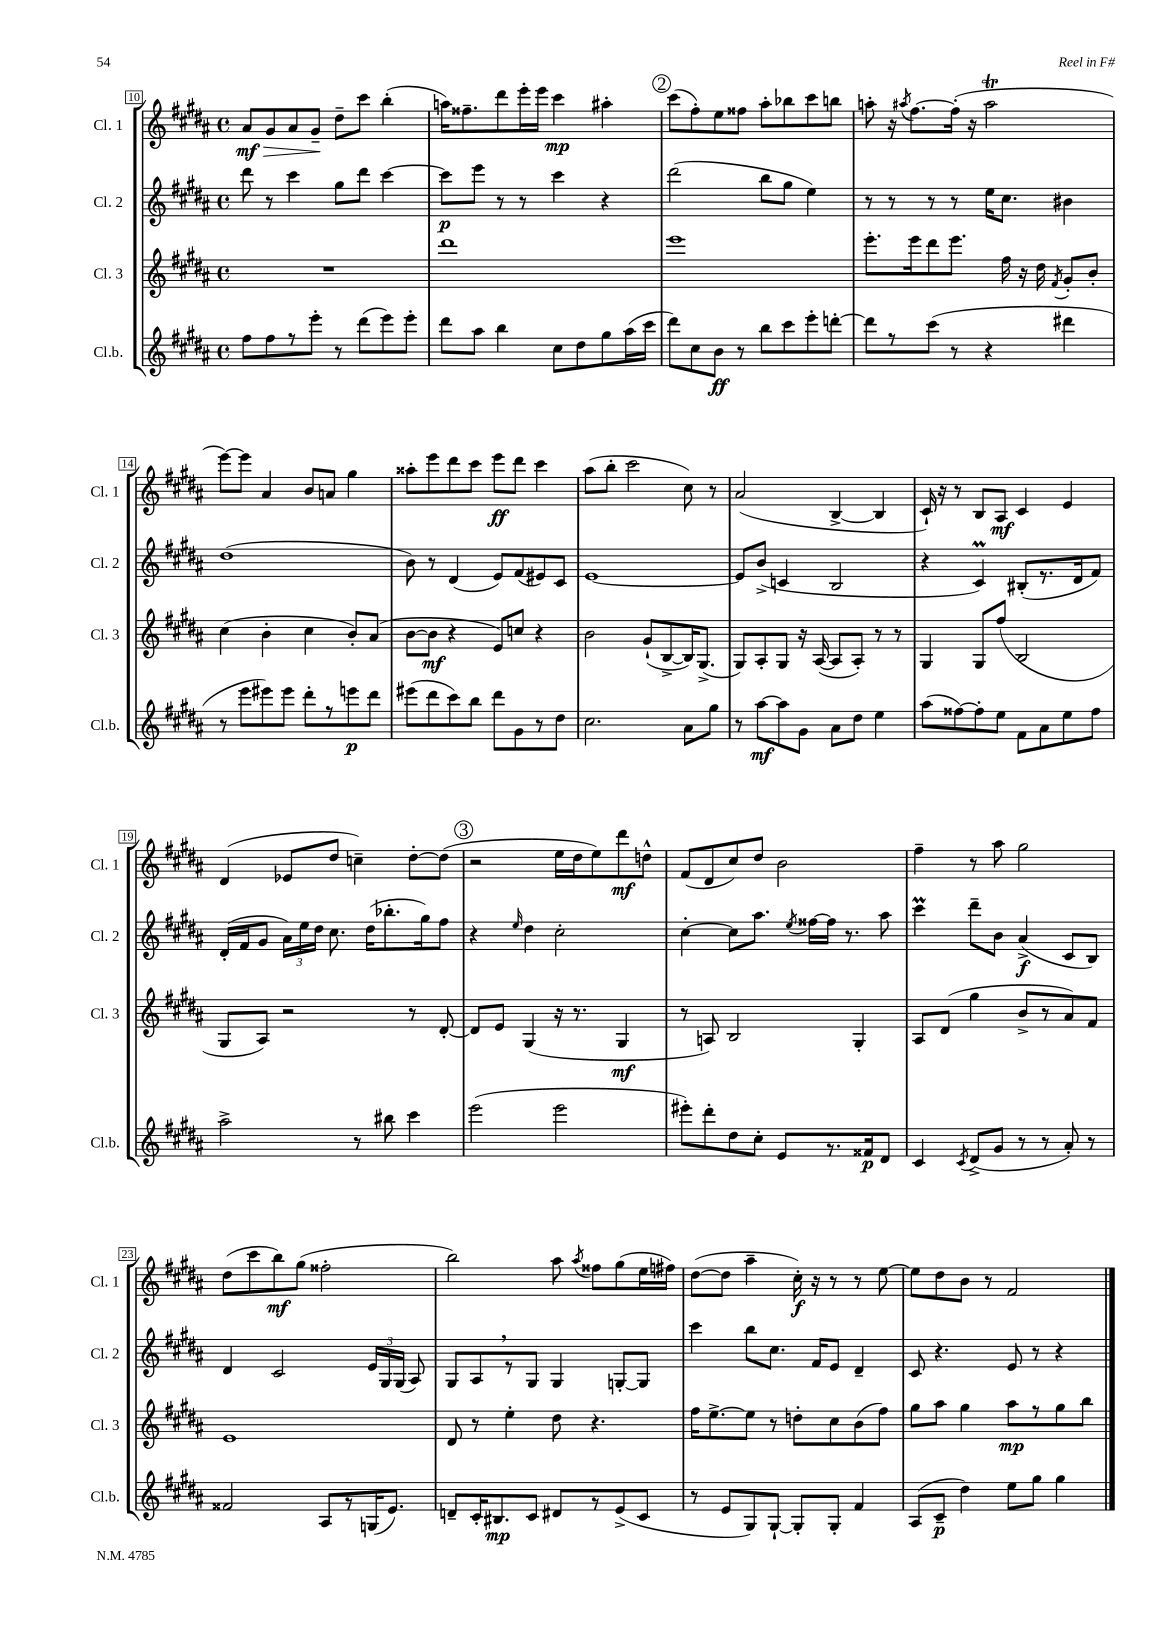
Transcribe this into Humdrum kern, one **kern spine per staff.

**kern	**dynam	**kern	**dynam	**kern	**dynam	**kern	**dynam
*part4	*part4	*part3	*part3	*part2	*part2	*part1	*part1
*staff4	*staff4	*staff3	*staff3	*staff2	*staff2	*staff1	*staff1
*I"Cl.b.	*	*I"Cl. 3	*	*I"Cl. 2	*	*I"Cl. 1	*
*I'Cl.b.	*	*I'Cl. 3	*	*I'Cl. 2	*	*I'Cl. 1	*
*clefG2	*	*clefG2	*	*clefG2	*	*clefG2	*
*k[f#c#g#d#a#]	*	*k[f#c#g#d#a#]	*	*k[f#c#g#d#a#]	*	*k[f#c#g#d#a#]	*
*M4/4	*	*M4/4	*	*M4/4	*	*M4/4	*
*met(c)	*	*met(c)	*	*met(c)	*	*met(c)	*
=10	=10	=10	=10	=10	=10	=10	=10
!	!	!	!	!	!	!	!LO:HP:b
8ff#\L	.	1r	.	8ddd#\	.	8a#/L	> mf
8ff#\	.	.	.	8r	.	8g#/	.
8r	.	.	.	4ccc#\	.	8a#/	.
8eee'\J	.	.	.	.	.	8g#~/J	.
8r	.	.	.	8gg#\L	.	8dd#~\L	]
(8ddd#\L	.	.	.	8ddd#\J	.	8ccc#\J	.
8eee\)	.	.	.	[4ccc#\	.	(4bb'\	.
8eee'\J	.	.	.	.	.	.	.
=11	=11	=11	=11	=11	=11	=11	=11
8ddd#\L	.	1ddd#	.	8ccc#\L]	p	16aan\KL)	.
.	.	.	.	.	.	8.ff##X~\	.
8aa#\J	.	.	.	8eee\J	.	.	.
4bb\	.	.	.	8r	.	8ddd#\	.
.	.	.	.	8r	.	16eee'\L	.
.	.	.	.	.	.	16eee\JJ	.
8cc#\L	.	.	.	4ccc#\	.	4ccc#\	mp
8dd#\	.	.	.	.	.	.	.
8gg#\	.	.	.	4r	.	4aa#X'\	.
(16aa#\L	.	.	.	.	.	.	.
16ccc#\JJ	.	.	.	.	.	.	.
!!LO:REH:place=s1:t=2
=12	=12	=12	=12	=12	=12	=12	=12
8ddd#\L)	.	1eee	.	(2ddd#\	.	(8ccc#\L	.
8cc#\	.	.	.	.	.	8ff#'\)	.
8b\J	ff	.	.	.	.	8ee\	.
8r	.	.	.	.	.	8ff##X\J	.
8bb\L	.	.	.	8bb\L	.	8aa#'\L	.
8ccc#\	.	.	.	8gg#\J	.	8bb-X\	.
8eee'\	.	.	.	4ee\)	.	8ccc#\	.
[8dddn'\J	.	.	.	.	.	8bbn\J	.
=13	=13	=13	=13	=13	=13	=13	=13
8ddd\L]	.	8.eee'\L	.	8r	.	8aan'\	.
8r	.	.	.	8r	.	16r	.
.	.	.	.	.	.	8qaa#X/	.
.	.	16eee\k	.	.	.	[8.ff#\L	.
(8ccc#\J	.	8ddd#\	.	8r	.	.	.
8r	.	8.eee\J	.	8r	.	(16ff#'\Jk]	.
.	.	.	.	.	.	16r	.
4r	.	.	.	16ee\KL	.	2aa#t\	.
.	.	16ff#\	.	8.cc#\J	.	.	.
.	.	16r	.	.	.	.	.
.	.	16dd#\	.	.	.	.	.
.	.	8qf#/	.	.	.	.	.
4ddd#X\	.	8g#'/L	.	4b#X\	.	.	.
.	.	8b'/J	.	.	.	.	.
!!LO:LB:g=z
=14	=14	=14	=14	=14	=14	=14	=14
8r	.	(4cc#\	.	(1dd#	.	[8eee\L)	.
8eee\L	.	.	.	.	.	8eee\J]	.
8eee#X\)	.	4b'\	.	.	.	4a#/	.
8eee#\J	.	.	.	.	.	.	.
8ddd#'\L	.	4cc#\	.	.	.	8b/L	.
8r	.	.	.	.	.	8an/J	.
8eeen\	p	8b'/L)	.	.	.	4gg#\	.
8ddd#\J	.	(8a#/J	.	.	.	.	.
=15	=15	=15	=15	=15	=15	=15	=15
(8eee#X\L	.	[8b\L	.	8b\)	.	8aa##X'\L	.
8ddd#\	.	8b\J]	mf	8r	.	8eee\	.
8ccc#\)	.	4r	.	(4d#/	.	8ddd#\	.
8bb\J	.	.	.	.	.	8ccc#\J	.
8ddd#\L	.	8e/L)	.	8e/L)	.	8eee\L	ff
8g#\	.	8ccn/J	.	(8f#/	.	8ddd#\J	.
8r	.	4r	.	8e#X/)	.	4ccc#\	.
8dd#\J	.	.	.	8c#/J	.	.	.
=16	=16	=16	=16	=16	=16	=16	=16
2.cc#\	.	2b\	.	[1e	.	(8aa#\L	.
.	.	.	.	.	.	8bb'\J	.
.	.	.	.	.	.	2ccc#\	.
.	.	(8g#`/L	.	.	.	.	.
.	.	[8B^/	.	.	.	.	.
8a#\L	.	16B/K])	.	.	.	8cc#\)	.
.	.	(8.G#^/J	.	.	.	.	.
8gg#\J	.	.	.	.	.	8r	.
=17	=17	=17	=17	=17	=17	=17	=17
8r	.	8G#/L)	.	8e/L]	.	(2a#/	.
[8aa#\L	mf	8A#'/	.	(8b^/J	.	.	.
8aa#\]	.	8G#/J	.	4cn/	.	.	.
8g#\J	.	16r	.	.	.	.	.
.	.	([16A#/	.	.	.	.	.
8a#\L	.	8A#/L]	.	2B/	.	[4B^/	.
8dd#\J	.	8A#'/J)	.	.	.	.	.
4ee\	.	8r	.	.	.	4B/]	.
.	.	8r	.	.	.	.	.
=18	=18	=18	=18	=18	=18	=18	=18
(8aa#\L	.	4G#/	.	4r	.	16c#`/)	.
.	.	.	.	.	.	16r	.
[8ff##X\)	.	.	.	.	.	8r	.
8ff##'\]	.	8G#/L	.	4c#M/)	.	8B/L	.
8ee\J	.	(8ff#/J	.	.	.	8A#/J	mf
8f#\L	.	2B/	.	(8B#X'/L	.	4c#/	.
8a#\	.	.	.	8.r	.	.	.
8ee\	.	.	.	.	.	4e/	.
.	.	.	.	16d#/k	.	.	.
8ff##\J	.	.	.	8f#/J)	.	.	.
!!LO:LB:g=z
=19	=19	=19	=19	=19	=19	=19	=19
2aa#^\	.	8G#/L	.	(16d#'/LL	.	(4d#/	.
.	.	.	.	16f#/J	.	.	.
.	.	8A#/J)	.	8g#/J	.	.	.
.	.	2r	.	24a#\LL)	.	8e-X/L	.
.	.	.	.	24ee\	.	.	.
.	.	.	.	24dd#\JJ	.	.	.
.	.	.	.	8.cc#\	.	8dd#/J	.
8r	.	.	.	.	.	4ccn~\)	.
.	.	.	.	(16dd#\KL	.	.	.
8bb#X\	.	.	.	8.bb-X'\	.	.	.
4ccc#\	.	8r	.	.	.	[8dd#'\L	.
.	.	.	.	16gg#\k)	.	.	.
.	.	[8d#'/	.	8ff#\J	.	(8dd#\J]	.
!!LO:REH:place=s1:t=3
=20	=20	=20	=20	=20	=20	=20	=20
(2eee\	.	8d#/L]	.	4r	.	2r	.
.	.	8e/J	.	.	.	.	.
.	.	.	.	16qqee/	.	.	.
.	.	(4G#/	.	4dd#\	.	.	.
2eee\	.	16r	.	2cc#'\	.	16ee\LL	.
.	.	8.r	.	.	.	16dd#\J	.
.	.	.	.	.	.	8ee\)	.
.	.	4G#/	mf	.	.	8ddd#\	mf
.	.	.	.	.	.	8ddn^^\J	.
=21	=21	=21	=21	=21	=21	=21	=21
8eee#X'\L)	.	8r	.	[4cc#'\	.	(8f#/L	.
8ddd#'\	.	8An/)	.	.	.	8d#/	.
8dd#\	.	2B/	.	8cc#\L]	.	8cc#/)	.
8cc#'\J	.	.	.	8.aa#\J	.	8dd#/J	.
8e/L	.	.	.	.	.	2b\	.
.	.	.	.	8qee/	.	.	.
.	.	.	.	[16ff##X\LL	.	.	.
8.r	.	.	.	16ff##\JJ]	.	.	.
.	.	.	.	8.r	.	.	.
.	.	4G#'/	.	.	.	.	.
16f##X/k	p	.	.	.	.	.	.
8d#/J	.	.	.	8aa#\	.	.	.
=22	=22	=22	=22	=22	=22	=22	=22
4c#/	.	8A#/L	.	4ccc#M\	.	4ff#~\	.
.	.	(8d#/J	.	.	.	.	.
8qc#/	.	.	.	.	.	.	.
(8d#^/L	.	4gg#\	.	8ddd#~\L	.	8r	.
8g#/J	.	.	.	8b\J	.	8aa#\	.
8r	.	8b^/L	.	(4a#^/	f	2gg#\	.
8r	.	8r	.	.	.	.	.
8a#'/)	.	8a#/)	.	8c#/L	.	.	.
8r	.	8f#/J	.	8B/J)	.	.	.
!!LO:LB:g=z
=23	=23	=23	=23	=23	=23	=23	=23
2f##X/	.	1e	.	4d#/	.	(8dd#\L	.
.	.	.	.	.	.	8ccc#\	.
.	.	.	.	2c#/	.	8bb\)	mf
.	.	.	.	.	.	(8gg#\J	.
8A#/L	.	.	.	.	.	2ff##X'\	.
8r	.	.	.	.	.	.	.
(16Gn/K	.	.	.	24e/LL	.	.	.
.	.	.	.	24G#/	.	.	.
8.e/J)	.	.	.	.	.	.	.
.	.	.	.	(24G#/JJ	.	.	.
.	.	.	.	8A#/)	.	.	.
=24	=24	=24	=24	=24	=24	=24	=24
8dn~/L	.	8d#/	.	8G#/L	.	2bb\)	.
16c#'/K	.	8r	.	8A#,/	.	.	.
8.B#X/	mp	.	.	.	.	.	.
.	.	4ee'\	.	8r	.	.	.
8c#/J	.	.	.	8G#/J	.	.	.
8d#X/L	.	8dd#\	.	4G#/	.	8aa#\	.
.	.	.	.	.	.	8qaa#/	.
8r	.	4.r	.	.	.	8ff##X\L	.
(8e^/	.	.	.	[8Gn'/L	.	(8gg#\	.
8c#/J	.	.	.	8G/J]	.	16ee\L	.
.	.	.	.	.	.	16ff#X\JJ)	.
=25	=25	=25	=25	=25	=25	=25	=25
8r	.	16ff#\KL	.	4ccc#\	.	([8dd#\L	.
.	.	[8.ee^\	.	.	.	.	.
8e/L	.	.	.	.	.	8dd#\J]	.
8G#/)	.	8ee\J]	.	8bb\L	.	4aa#~\	.
[8G#`/J	.	8r	.	8.cc#\J	.	.	.
8G#'/L]	.	8ddn'\L	.	.	.	16cc#'\)	f
.	.	.	.	16f#/KL	.	16r	.
8G#'/J	.	8cc#\	.	8e/J	.	8r	.
4f#/	.	(8b\	.	4d#~/	.	8r	.
.	.	8ff#\J)	.	.	.	[8ee\	.
=26	=26	=26	=26	=26	=26	=26	=26
(8A#/L	.	8gg#\L	.	8c#/	.	8ee\L]	.
8c#~/J	p	8aa#\J	.	4.r	.	8dd#\	.
4dd#\)	.	4gg#\	.	.	.	8b\J	.
.	.	.	.	.	.	8r	.
8ee\L	.	8aa#\L	mp	8e/	.	2f#/	.
8gg#\J	.	8r	.	8r	.	.	.
4gg#\	.	8gg#\	.	4r	.	.	.
.	.	8bb\J	.	.	.	.	.
==	==	==	==	==	==	==	==
*-	*-	*-	*-	*-	*-	*-	*-
